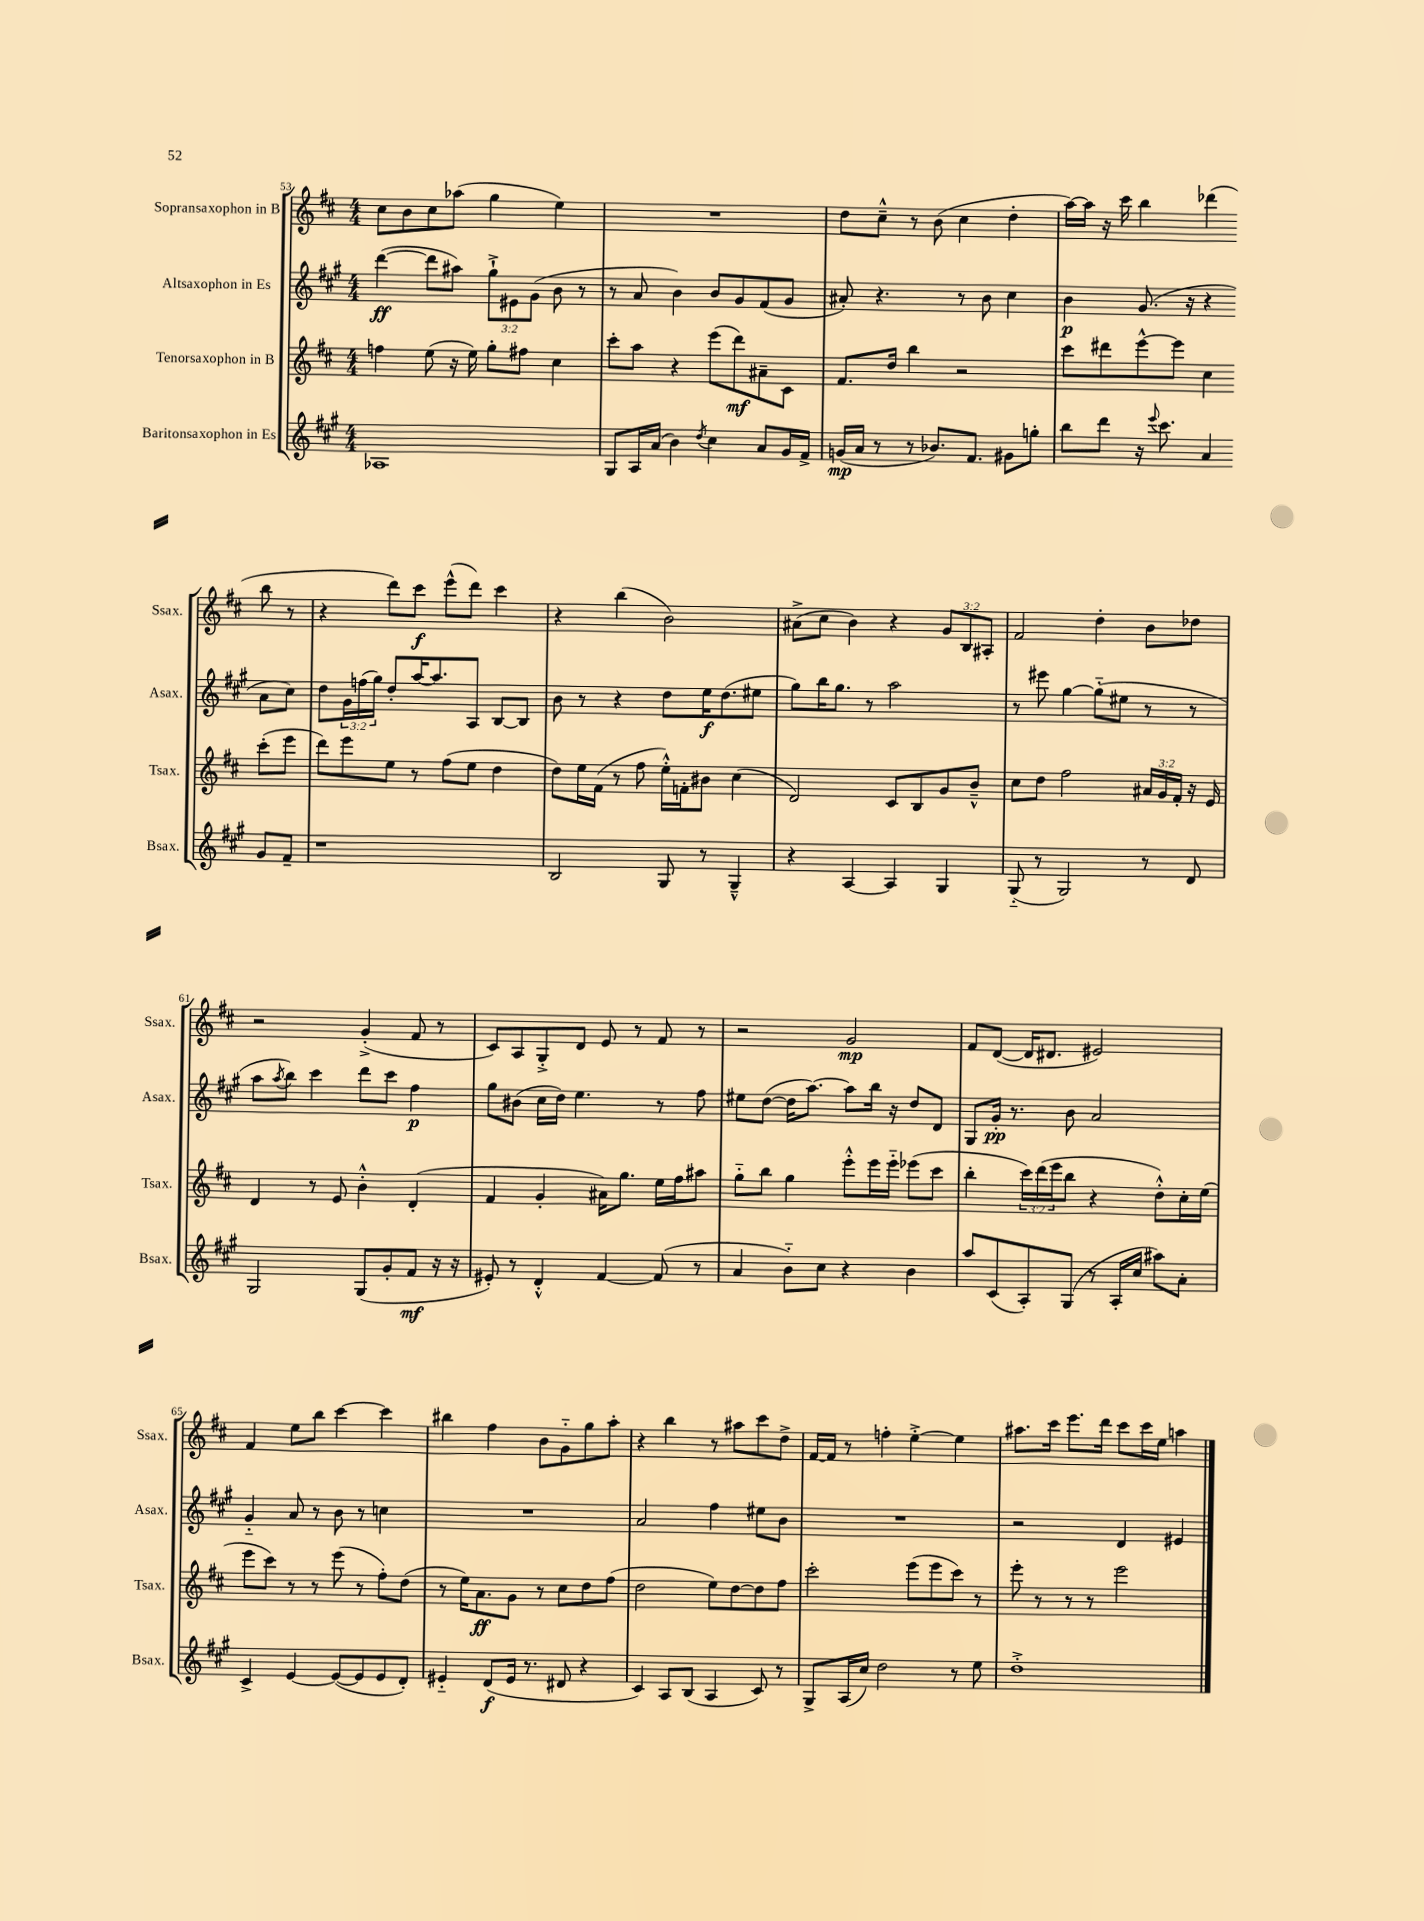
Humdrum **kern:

**kern	**kern	**kern	**kern
*staff4	*staff3	*staff2	*staff1
*clefG2	*clefG2	*clefG2	*clefG2
*k[f#c#g#]	*k[f#c#]	*k[f#c#g#]	*k[f#c#]
*M4/4	*M4/4	*M4/4	*M4/4
1A-	4ff	([4ddd	8cc#
.	.	.	8b
.	(8ee	8ddd]	8cc#
.	16r	8aa#)	(8aa-
.	16ee)	.	.
.	8gg'	12gg#`^	4gg
.	.	12e#	.
.	8ff#	.	.
.	.	(12g#	.
.	4cc#	8b	4ee)
.	.	8r	.
=	=	=	=
8G#	8ccc#'	8r	1r
16A	8aa	8a	.
(16a	.	.	.
4b)	4r	4b)	.
8qdd	.	.	.
4cc#	(8eee	8b	.
.	8ddd)	8g#	.
8a	8a#~	(8f#	.
16g#	8c#	8g#	.
16f#^	.	.	.
=	=	=	=
(16g	8.f#	8a#')	8dd
16a	.	.	.
8r	.	4.r	8cc#~^^
.	16dd	.	.
8r	4bb	.	8r
8.b-)	.	.	(8b
.	2r	8r	4cc#
8.f#	.	.	.
.	.	8b	.
8g#	.	4cc#	4dd'
8gg'	.	.	.
=	=	=	=
8bb	8ccc#	4b	[16aa)
.	.	.	16aa]
8ddd	8ddd#	.	16r
.	.	.	16ccc#
16r	[8eee^^	(8.g#	4bb
8qqeee	.	.	.
8.ccc#	.	.	.
.	8eee]	.	.
.	.	16r	.
4a	4cc#	4r	(4ddd-
8g#	(8ccc#'	8a	8bb
8f#~	8eee	8cc#)	8r
=	=	=	=
1r	8ddd)	8dd	4r
.	8eee	24g#	.
.	.	(24ff	.
.	.	24gg#)	.
.	8ee	8dd'	8ddd)
.	8r	[16aa	8ccc#
.	.	8.aa]	.
.	(8ff#	.	(8eee^^
.	8ee	8A	8ddd)
.	4dd	[8B	4ccc#
.	.	8B]	.
=	=	=	=
2B	8dd)	8b	4r
.	16ee	8r	.
.	(16f#	.	.
.	8r	4r	(4bb
.	8ff#	.	.
8G#	16ee'^^)	8dd	2b)
.	16f'	.	.
8r	8b#	16ee	.
.	.	(8.dd	.
4G#~^^	(4cc#	.	.
.	.	8ee#	.
=	=	=	=
4r	2d)	8gg#)	(8a#^
.	.	16bb	8cc#
.	.	8.gg#	.
[4A	.	.	4b)
.	.	8r	.
4A]	8c#	2aa	4r
.	8B	.	.
4G#	8g	.	12g
.	.	.	12B
.	8b~^^	.	.
.	.	.	12A#'
=	=	=	=
(8G#'~	8cc#	8r	2f#
8r	8dd	8eee#	.
2G#)	2ff#	[4gg#	.
.	.	(8gg#'~]	4dd'
.	.	8ee#	.
8r	24a#	8r	8b
.	24g	.	.
.	24f#'	.	.
8d	16r	8r	8dd-
.	16e	.	.
=	=	=	=
2G#	4d	8aa	2r
.	.	8qaa	.
.	.	8bb)	.
.	8r	4ccc#	.
.	8e	.	.
(8G#	4b'^^	8ddd	(4g'^
8g#'	.	8ccc#	.
8f#	(4d'	4ff#	8f#
16r	.	.	8r
16r	.	.	.
=	=	=	=
8e#')	4f#	8gg#	8c#)
8r	.	(8b#	8A
4d'^^	4g'	16cc#	8G'^
.	.	16dd)	.
.	.	4.ee	8d
[4f#	16a#)	.	8e
.	8.gg	.	.
.	.	.	8r
(8f#]	16ee	8r	8f#
.	16ff#	.	.
8r	8aa#	8ff#	8r
=	=	=	=
4a	8gg'~	8ee#	2r
.	8bb	([8dd	.
8b'~)	4gg	16dd]	.
.	.	[8.aa)	.
8cc#	.	.	.
4r	8eee'^^	8aa]	2g
.	16eee	16bb	.
.	16eee'~	16r	.
4b	(8eee-	8dd	.
.	8ccc#	8d	.
=	=	=	=
8aa	4bb'	8G#	8f#
(8c#	.	16g#'	([8d
.	.	8.r	.
8A')	24ccc#)	.	16d]
.	(24ddd	.	.
.	.	.	8.d#
.	24eee	.	.
(8G#	8bb	8b	.
8r	4r	2a	2e#)
16A'	.	.	.
16cc#	.	.	.
8aa#)	8dd'^^)	.	.
8a'	16cc#'	.	.
.	(16ee	.	.
=	=	=	=
4c#^	8eee	4g#'~	4f#
.	8ccc#)	.	.
[4e	8r	8a	8ee
.	8r	8r	8bb
(8e_	(8eee	8b	[4ccc#
8e]	8r	8r	.
8e	8ff#')	4cc	4ccc#]
8d')	(8dd	.	.
=	=	=	=
4e#'~	8r	1r	4bb#
.	16ee)	.	.
.	8.a	.	.
(8d	.	.	4ff#
16e#	8g	.	.
8.r	.	.	.
.	8r	.	8b
8d#	8cc#	.	8g'~
4r	8dd	.	8gg
.	(8ff#	.	8aa'
=	=	=	=
4c#)	2dd	2a	4r
8A	.	.	4bb
(8B	.	.	.
4A	8ee)	4ff#	8r
.	[8dd	.	8aa#
8c#)	8dd]	8ee#	8ccc#
8r	8ff#	8b	8dd^
=	=	=	=
8G#^	2ccc#'	1r	[16f#
.	.	.	16f#]
(16A	.	.	8r
16cc#)	.	.	.
2dd	.	.	4ff'
.	(8eee	.	[4ee'^
.	8eee	.	.
8r	8ccc#)	.	4ee]
8ee	8r	.	.
=	=	=	=
1dd'^	8eee'	2r	8.aa#
.	8r	.	.
.	.	.	16ccc#
.	8r	.	8.eee
.	8r	.	.
.	.	.	16ddd
.	2eee	4d	8ccc#
.	.	.	16ccc#
.	.	.	16ee
.	.	4e#	4aa
==	==	==	==
*-	*-	*-	*-
